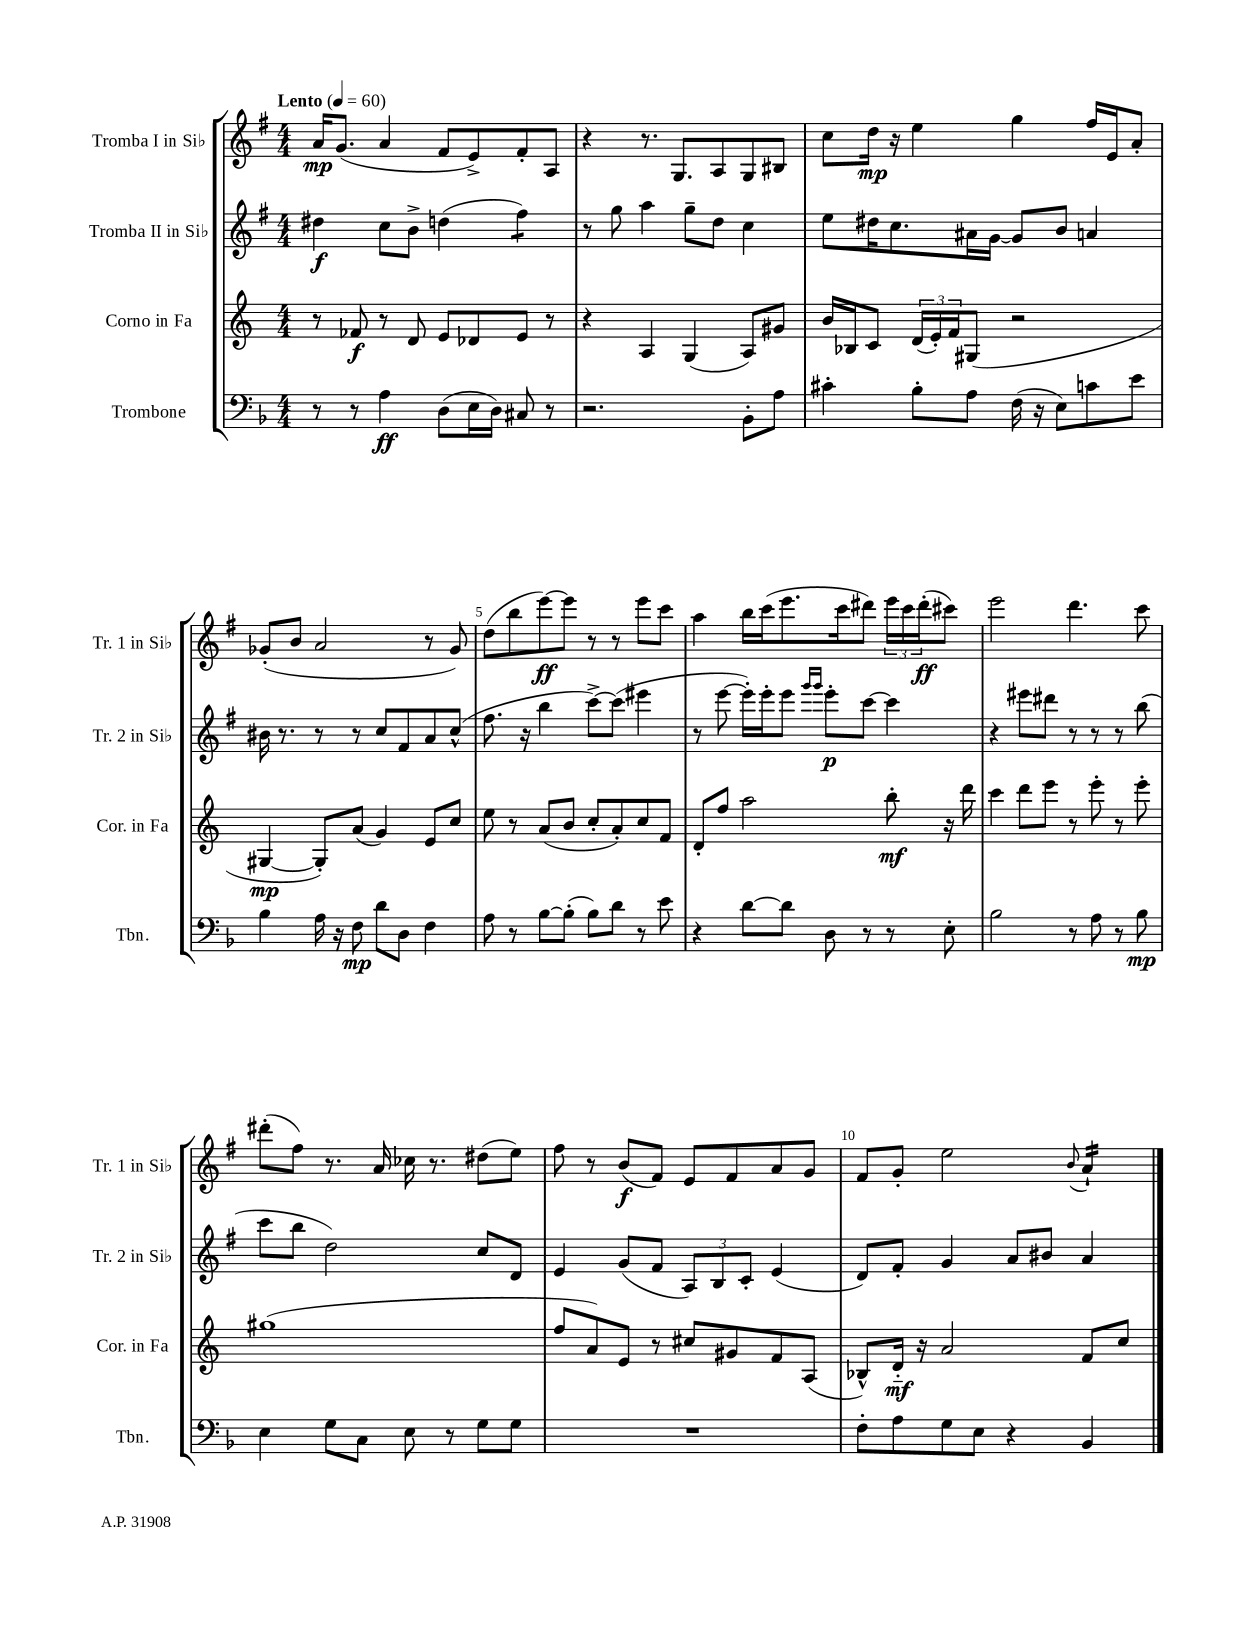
<<
\new StaffGroup <<
\new Staff = "s0" \with { instrumentName = "Tromba I in Sib" shortInstrumentName = "Tr. 1 in Sib" } {
    \clef treble \key g \major \numericTimeSignature \time 4/4 \tempo "Lento" 4 = 60
    a'16\mp g'8.( a'4 fis'8 e'8->) fis'8-. a8 |
    r4 r8. g8. a8 g8 bis8 |
    c''8 d''16\mp r16 e''4 g''4 fis''16 e'16 a'8-. |
    ges'8-.( b'8 a'2 r8 ges'8) |
    d''8( b''8 e'''8~\ff) e'''8 r8 r8 e'''8 c'''8 |
    a''4 b''16 c'''16( e'''8. c'''16 dis'''8) \tuplet 3/2 { e'''16 c'''16 dis'''16-.\ff( } cis'''8) |
    e'''2 d'''4. c'''8 |
    dis'''8-.( fis''8) r8. a'16 ces''16 r8. dis''8( e''8) |
    fis''8 r8 b'8\f( fis'8) e'8 fis'8 a'8 g'8 |
    fis'8 g'8-. e''2 \appoggiatura { b'8 } a'4:16-! \bar "|." |
}
\new Staff = "s1" \with { instrumentName = "Tromba II in Sib" shortInstrumentName = "Tr. 2 in Sib" } {
    \clef treble \key g \major \numericTimeSignature \time 4/4
    dis''4\f c''8 b'8-> d''4( fis''4:8) |
    r8 g''8 a''4 g''8-- d''8 c''4 |
    e''8 dis''16 c''8. ais'16 g'16~ g'8 b'8 a'4 |
    bis'16 r8. r8 r8 c''8 fis'8 a'8 c''8-^( |
    fis''8. r16 b''4 c'''8~->) c'''8( eis'''4 |
    r8 e'''8~ e'''16-.) e'''16-. e'''8 \grace { g'''16 g'''16 } e'''8-.\p c'''8~ c'''4 |
    r4 eis'''8 dis'''8 r8 r8 r8 b''8( |
    c'''8 b''8 d''2) c''8 d'8 |
    e'4 g'8( fis'8 \tuplet 3/2 { a8) b8 c'8-. } e'4( |
    d'8) fis'8-. g'4 a'8 bis'8 a'4 \bar "|." |
}
\new Staff = "s2" \with { instrumentName = "Corno in Fa" shortInstrumentName = "Cor. in Fa" } {
    \clef treble \key c \major \numericTimeSignature \time 4/4
    r8 fes'8\f r8 d'8 e'8 des'8 e'8 r8 |
    r4 a4 g4( a8) gis'8 |
    b'16 bes16 c'8 \tuplet 3/2 { d'16( e'16-.) f'16 } gis8( r2 |
    gis4~\mp gis8-.) a'8( g'4) e'8 c''8 |
    e''8 r8 a'8( b'8 c''8-. a'8-.) c''8 f'8 |
    d'8-. f''8 a''2 b''8-.\mf r16 d'''16 |
    c'''4 d'''8 e'''8 r8 e'''8-. r8 e'''8-. |
    gis''1( |
    f''8 a'8) e'8 r8 cis''8 gis'8 f'8 a8( |
    bes8-^) d'16-_\mf r16 a'2 f'8 c''8 \bar "|." |
}
\new Staff = "s3" \with { instrumentName = "Trombone" shortInstrumentName = "Tbn." } {
    \clef bass \key f \major \numericTimeSignature \time 4/4
    r8 r8 a4\ff d8( e16 d16) cis8 r8 |
    r2. bes,8-. a8 |
    cis'4-. bes8-. a8 f16( r16 e8) c'8 e'8 |
    bes4 a16 r16 f8\mp d'8 d8 f4 |
    a8 r8 bes8~ bes8-.( bes8) d'8 r8 e'8 |
    r4 d'8~ d'8 d8 r8 r8 e8-. |
    bes2 r8 a8 r8 bes8\mp |
    e4 g8 c8 e8 r8 g8 g8 |
    R1 |
    f8-. a8 g8 e8 r4 bes,4 \bar "|." |
}
>>
>>
\layout { \context { \Score \override BarNumber.break-visibility = ##(#f #t #t) barNumberVisibility = #(every-nth-bar-number-visible 5) } }
